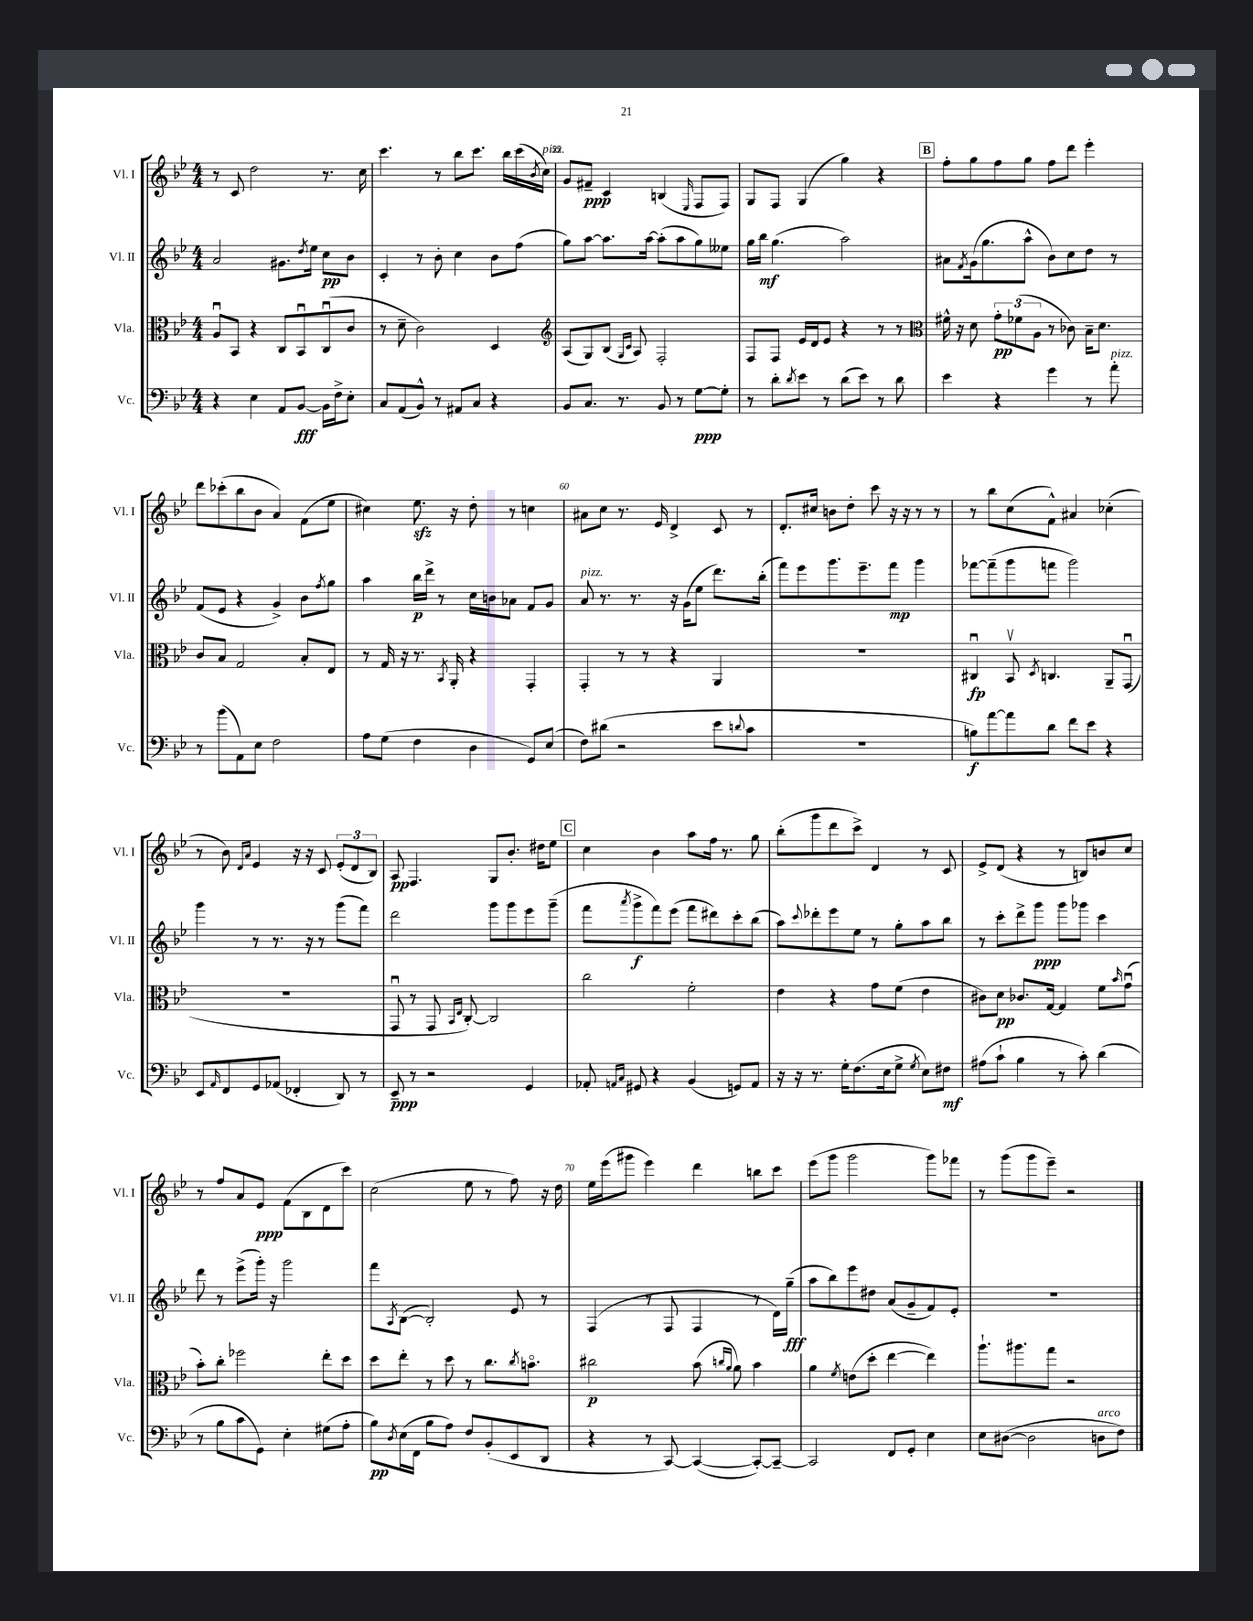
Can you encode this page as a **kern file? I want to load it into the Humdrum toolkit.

**kern	**kern	**kern	**kern
*staff4	*staff3	*staff2	*staff1
*clefF4	*clefC3	*clefG2	*clefG2
*k[b-e-]	*k[b-e-]	*k[b-e-]	*k[b-e-]
*M4/4	*M4/4	*M4/4	*M4/4
4r	8Au	2a	8r
.	8BB-	.	8c
4E-	4r	.	2dd
8AA	8C	8.g#	.
[8BB-	8BB-u	.	.
.	.	8qdd	.
.	.	16ee-	.
16BB-]	(8Cu	8cc	8.r
16F^	.	.	.
8E-'	8c	8b-	.
.	.	.	16cc
=	=	=	=
8C	8r	4c'	4.ccc
(8AA	8d~	.	.
8BB-^^)	2c)	8r	.
8r	.	8b-'	8r
8AA#	.	4cc	8bb-
8C	.	.	8.ccc
4r	4D	8b-	.
.	.	.	16bb-
.	.	(8ff	(16ccc
.	.	.	8qb-
.	.	.	16cc)
=	=	=	=
*	*clefG2	*	*
8BB-	(8A	8gg)	8g
8.C	8G)	[8aa	8f#~
.	(8B-	8.aa]	4c
8.r	.	.	.
.	16qqG	.	.
.	16qqc	.	.
.	8A)	.	.
.	.	[16aa	.
8BB-	2F'	(8aa']	(4B
8r	.	8aa	.
.	.	.	16qqE-
[8G	.	8gg)	8F
8G']	.	8ee--	8F)
=	=	=	=
8r	8F	16gg	8G
.	.	16bb-	.
8d'	8F	(4.gg	8F
8qd	.	.	.
8e-	16e-	.	(4G
.	16d	.	.
8r	8e-	.	.
(8d	4r	2aa)	4gg)
8e-)	.	.	.
8r	8r	.	4r
8d	8r	.	.
=	=	=	=
*	*clefC3	*	*
4e-	16f#^^	8a#	8ff'
.	16r	.	.
.	.	8qf	.
.	8d	(16g	8gg
.	.	8.gg	.
4r	12g'	.	8ff
.	(12f-	.	.
.	.	8aa^^	8gg
.	12A	.	.
4g	8r	8b-)	8ff
.	8c-)	8cc	8ddd
8r	16B-~	8dd	4eee-'
.	8.d	.	.
8a'	.	8r	.
=	=	=	=
8r	8c	(8f	8ddd
(8b-	8B-	8e-	(8ccc-'
8AA)	2G	4r	8bb-
8E-	.	.	8b-
2F	.	4g^)	4a)
.	8B-'	8b-	(8f
.	.	8qff	.
.	8E-	8gg	8ee-
=	=	=	=
8A	8r	4aa	4cc#)
(8G	16G	.	.
.	16r	.	.
4F	8.r	16bb-	8.ee-
.	.	16ddd^	.
.	.	8r	.
.	8qBB-	.	.
.	16AA'	.	16r
4D	4r	16cc	8dd'
.	.	16b	.
.	.	8a-	8r
8GG)	4GG'	8f	4cc
(8E-	.	8g	.
=	=	=	=
8F)	4GG'	8a	8a#
(8d#	.	8.r	8cc
2r	8r	.	8.r
.	.	8.r	.
.	8r	.	.
.	.	.	16e-
.	4r	16r	4d^
.	.	(16g	.
.	.	8ee-	.
8e-	4AA	8.ddd)	8c
8qqd	.	.	.
8c	.	.	8r
.	.	(16bb-'	.
=	=	=	=
1r	1r	8fff)	8.d'
.	.	8eee-	.
.	.	.	16cc#
.	.	8.ggg	8b
.	.	.	8dd'
.	.	8.eee-~	.
.	.	.	8ccc
.	.	8fff	16r
.	.	.	16r
.	.	4ggg	8r
.	.	.	8r
=	=	=	=
8B)	4C#u	[8fff-	8r
[8a	.	(8fff-~]	8bb-
8a]	8BB-v	8ggg	(8cc
.	8qD	.	.
8d	4.C	8fff	8f^^)
8f	.	2ggg)	4a#
8e-	.	.	.
4r	8AA~	.	(4cc-'
.	(8GGu	.	.
=	=	=	=
8EE-	1r	4ggg	8r
16qqAA	.	.	.
8FF	.	.	8b-)
.	.	.	16qqd
.	.	.	16qqa
8GG	.	8r	4e-
(8AA-	.	8.r	.
4FF-'	.	.	16r
.	.	16r	16r
.	.	8r	8c
8DD)	.	(8ggg	(12e-'
.	.	.	12d
8r	.	8fff)	.
.	.	.	12B-)
=	=	=	=
8EE-~	8GGu	2ddd	8A
8r	8r	.	4.F
2r	8GG	.	.
.	16qqBB-	.	.
.	16qqE-	.	.
.	[8C')	.	.
.	2C]	8ggg	8G
.	.	8ggg	8.b-'
4GG	.	8eee-	.
.	.	.	16dd#
.	.	(8ggg~	8ee-
=	=	=	=
8AA-'	2cc	8fff	4cc
16qqAA	.	.	.
16qqC	.	8qaaa	.
8GG#	.	8ggg^	.
4r	.	8fff)	4b-
.	.	(8eee-	.
(4BB-	2f'	8fff	8aa
.	.	8ddd#)	16ff
.	.	.	8.r
8GG)	.	8ccc'	.
8AA	.	(8bb-	8gg
=	=	=	=
16r	4e-	8aa)	(8bb-'
16r	.	.	.
.	.	8qqccc	.
8.r	.	8ddd-'	8ggg
.	4r	8eee-	8ddd
16G'	.	.	.
(8.F	.	8ee-	8ccc^)
.	8g	8r	4d
16E-	.	.	.
8G^	(8f	8gg'	.
8qG	.	.	.
8E-)	4e-	8aa	8r
8F#	.	8bb-	8c
=	=	=	=
(8A#	8c#)	8r	8e-^
8c`	8d	8ccc'	(8d
4B-	8.c-	8ddd^	4r
.	.	8ggg	.
.	[16G	.	.
8r	4G]	8ggg	8r
8c')	.	8ggg-	8B)
(4d	8f	4ccc	8b
.	16qqb-	.	.
.	(8gu	.	8cc
=	=	=	=
8r	8b-')	8ddd	8r
8B-	8cc'	8r	8ff
8c	2ff-	(8eee-^	8a
8GG)	.	16ggg')	8e-
.	.	16r	.
4E-'	.	2ggg	(8f
.	.	.	8B-
(8G#	8ee-'	.	8d
8A'	8dd	.	8ccc)
=	=	=	=
8B-)	8dd	8fff	(2cc
8qD	.	8qA	.
(16E-	8ee-'	([8B-	.
16FF	.	.	.
8B-	8r	2B-'])	.
8A)	8dd	.	.
8F	8r	.	8ee-
(8BB-'	8.cc	.	8r
8EE-	.	8e-	8ff)
.	8qcc	.	.
.	8.bo	.	.
8DD	.	8r	16r
.	.	.	16dd
=	=	=	=
4r	2cc#	(4F	16ee-
.	.	.	(16eee-
.	.	.	8ggg#
8r	.	8r	4eee-)
[8CC)	.	8F	.
(4CC_	(8b-	4F	4ddd
.	16qqcc	.	.
.	16qqa	.	.
.	8a)	.	.
8CC'_)	4b-	8r	8bb
8CC~_	.	16d)	8ccc
.	.	(16gg~	.
=	=	=	=
2CC]	4a	8aa	(8eee-
.	.	8bb-)	8ggg
.	8qf	.	.
.	(8e	8eee-	2ggg
.	8dd'	8dd#	.
8FF	[4ee-	(8a	.
8GG'	.	8g~	.
4E-	4ee-])	8f)	8ggg)
.	.	8e-'	8fff-
=	=	=	=
8E-	8.aa`	1r	8r
([8D#	.	.	(8ggg
.	8.aa#	.	.
2D#]	.	.	8ggg
.	8gg	.	8eee-~)
.	2r	.	2r
8D	.	.	.
8F)	.	.	.
==	==	==	==
*-	*-	*-	*-
